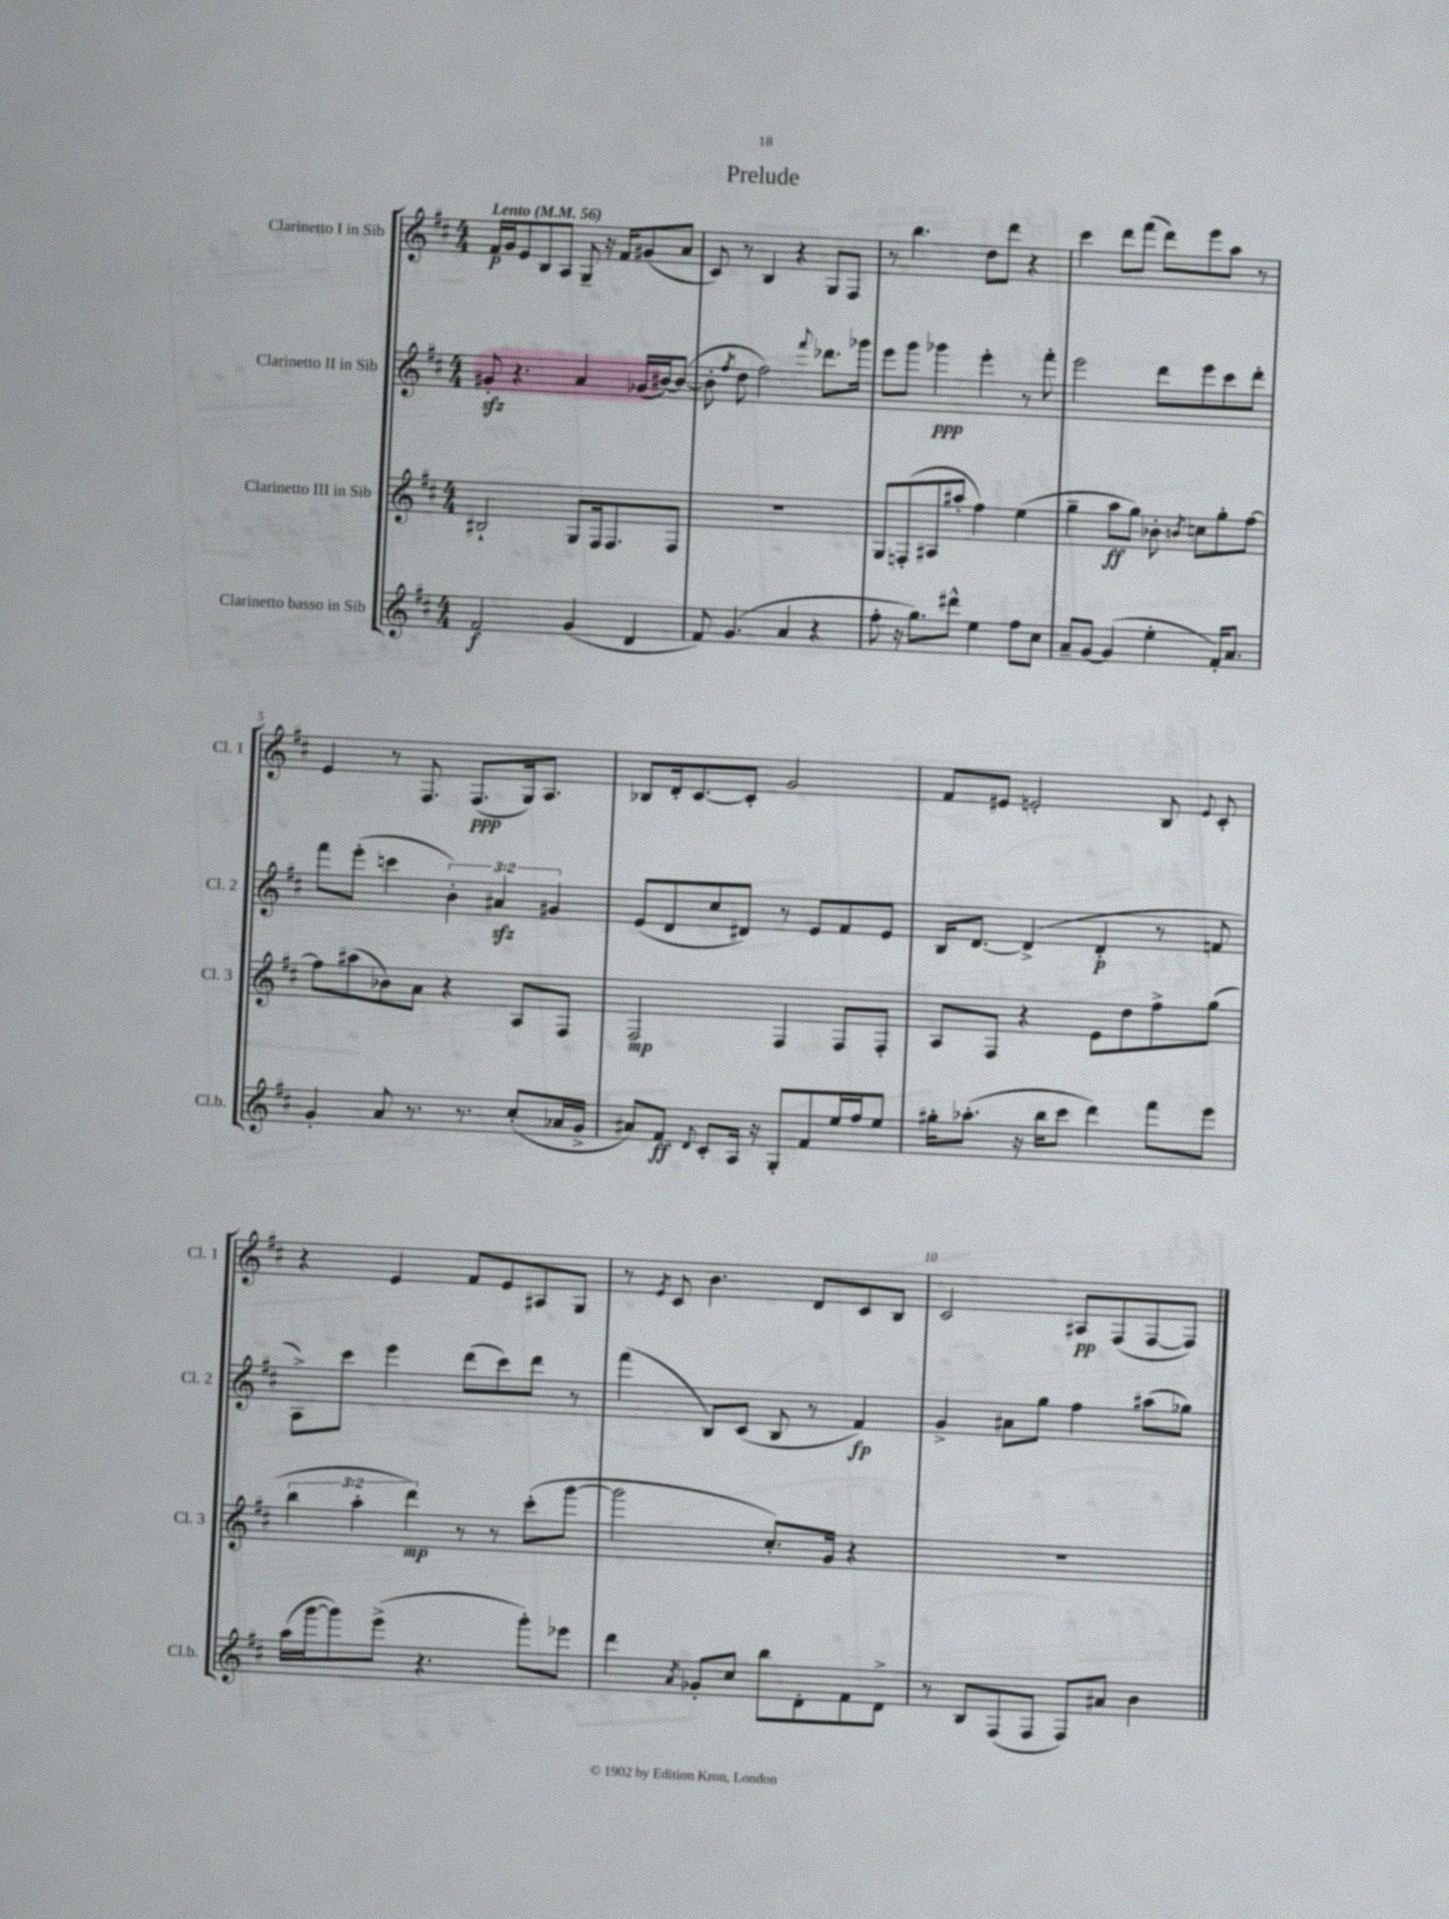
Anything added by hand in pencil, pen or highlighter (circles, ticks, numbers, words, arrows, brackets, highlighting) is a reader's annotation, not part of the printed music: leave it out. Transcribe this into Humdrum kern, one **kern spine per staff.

**kern	**dynam	**kern	**dynam	**kern	**dynam	**kern	**dynam
*part4	*part4	*part3	*part3	*part2	*part2	*part1	*part1
*staff4	*staff4	*staff3	*staff3	*staff2	*staff2	*staff1	*staff1
*I"Clarinetto basso in Sib	*	*I"Clarinetto III in Sib	*	*I"Clarinetto II in Sib	*	*I"Clarinetto I in Sib	*
*I'Cl.b.	*	*I'Cl. 3	*	*I'Cl. 2	*	*I'Cl. 1	*
*clefG2	*	*clefG2	*	*clefG2	*	*clefG2	*
*k[f#c#]	*	*k[f#c#]	*	*k[f#c#]	*	*k[f#c#]	*
*M4/4	*	*M4/4	*	*M4/4	*	*M4/4	*
*MM56	*	*MM56	*	*MM56	*	*MM56	*
=1	=1	=1	=1	=1	=1	=1	=1
!	!	!	!	!	!	!LO:TX:a:B:t=Lento	!
2f#/	f	2B#X`/	.	8g#Xzz'/	.	16f#/LL	p
.	.	.	.	.	.	16g/J	.
.	.	.	.	4.r	.	8e/	.
.	.	.	.	.	.	8B/	.
.	.	.	.	.	.	8A/J	.
(4g/	.	8G/L	.	4a/	.	8G~/	.
.	.	16F#/k	.	.	.	16r	.
.	.	8.F#/	.	.	.	16f#/KL	.
4d/	.	.	.	(16g-X/LL	.	(8g#X/	.
.	.	.	.	[16b#X/J)	.	.	.
.	.	8F#/J	.	(8b#/J_	.	8a/J	.
=2	=2	=2	=2	=2	=2	=2	=2
8f#/)	.	1r	.	8b#'\]	.	8c#/)	.
.	.	.	.	8qff#/	.	.	.
(4.g/	.	.	.	8dd\	.	8r	.
.	.	.	.	2ff#\)	.	4B/	.
4a/	.	.	.	.	.	4r	.
.	.	.	.	8qqfff#/	.	.	.
4r	.	.	.	8.ddd-X\L	.	8G/L	.
.	.	.	.	.	.	8F#/J	.
.	.	.	.	16ggg-X\Jk	.	.	.
=3	=3	=3	=3	=3	=3	=3	=3
8ff#'\	.	8G/L	.	8eee\L	.	8r	.
16r	.	(8Fn'/	.	8ggg\J	.	4.bb\	.
8.gg\L)	.	.	.	.	.	.	.
.	.	8A#X/	.	4ggg-X\	ppp	.	.
8ddd#X^^\J	.	8aa#X'/J	.	.	.	.	.
4ee\	.	4ff#\)	.	4eee'\	.	8dd\L	.
.	.	.	.	.	.	8ddd\J	.
8ff#\L	.	(4ee\	.	8r	.	4r	.
8cc#\J	.	.	.	8fff#'\	.	.	.
=4	=4	=4	=4	=4	=4	=4	=4
8a~/L	.	4gg~\	.	2eee\	.	4ccc#\	.
[8g/J	.	.	.	.	.	.	.
(4g/]	.	8aa\L	ff	.	.	8ddd\L	.
.	.	8gg\J)	.	.	.	(8fff#\J	.
4ee'\	.	8b-X'\	.	8ddd\L	.	8ddd\L)	.
.	.	8qbn/	.	.	.	.	.
.	.	8ccn\L	.	8eee\	.	8eee\	.
16f#'/KL)	.	8gg'\	.	8ccc#\	.	8aa\J	.
8.a/J	.	.	.	.	.	.	.
.	.	[8ff#\J	.	8ddd'\J	.	8r	.
!!LO:LB:g=z
=5	=5	=5	=5	=5	=5	=5	=5
4g'/	.	8ff#\L]	.	8fff#\L	.	4e/	.
.	.	(8aa#X\	.	(8eee'\J	.	.	.
8a/	.	8b-X\)	.	4cccn\	.	8r	.
8.r	.	8a\J	.	.	.	8.F#/	.
.	.	4r	.	6b'\)	.	.	.
8.r	.	.	.	.	.	(8.F#/L	ppp
.	.	.	.	6a#Xzz/	.	.	.
(8cc#'/L	.	8A/L	.	.	.	16G/k)	.
.	.	.	.	.	.	8.A/J	.
.	.	.	.	6g#X/	.	.	.
16a-X/L	.	8F#/J	.	.	.	.	.
16g^/JJ	.	.	.	.	.	.	.
=6	=6	=6	=6	=6	=6	=6	=6
8a#X/L)	.	2F#/	mp	(8e/L	.	8B-X/L	.
8f#/J	ff	.	.	8d/	.	16d'/k	.
.	.	.	.	.	.	[8.c#/	.
8qqd/	.	.	.	.	.	.	.
8c#'/L	.	.	.	8cc#/	.	.	.
16A/Jk	.	.	.	8d#X/J)	.	8c#'/J]	.
16r	.	.	.	.	.	.	.
8G'/L	.	4F#/	.	8r	.	2g/	.
8f#/	.	.	.	8e/L	.	.	.
16ee/L	.	8F#/L	.	8f#/	.	.	.
16ff#/J	.	.	.	.	.	.	.
8ee/J	.	8F#'/J	.	8e/J	.	.	.
=7	=7	=7	=7	=7	=7	=7	=7
16gg#X'\KL	.	8A/L	.	16B/KL	.	8f#/L	.
(8.aa-X'\J	.	.	.	[8.d/J	.	.	.
.	.	8F#/J	.	.	.	8e#X/J	.
16r	.	4r	.	(4d^/]	.	2en'/	.
16bb\KL	.	.	.	.	.	.	.
8ccc#\J	.	.	.	.	.	.	.
4ddd\)	.	8e\L	.	4d'/	p	.	.
.	.	8dd\	.	.	.	.	.
8fff#\L	.	8ff#^\	.	8r	.	8B/	.
.	.	.	.	.	.	8qqe/	.
8eee\J	.	(8gg\J	.	8fn/	.	8c#'/	.
!!LO:LB:g=z
=8	=8	=8	=8	=8	=8	=8	=8
(16aa\LL	.	6bb\	.	8A^\L)	.	4r	.
[16ggg\J	.	.	.	.	.	.	.
8ggg\])	.	.	.	8ccc#\J	.	.	.
.	.	6aa'\	.	.	.	.	.
(8eee^\J	.	.	.	4eee\	.	4e/	.
.	.	6ddd\)	mp	.	.	.	.
4.r	.	.	.	.	.	.	.
.	.	8r	.	(8ddd\L	.	8f#/L	.
.	.	8r	.	8ccc#\)	.	8e/	.
8ggg'\L)	.	(8ccc#'\L	.	8ddd\J	.	8A#X/	.
8eee-X\J	.	[8ggg\J	.	8r	.	8G/J	.
=9	=9	=9	=9	=9	=9	=9	=9
4ddd\	.	2ggg\]	.	(4fff#\	.	8r	.
.	.	.	.	.	.	8qe/	.
.	.	.	.	.	.	8c#/	.
8qa/	.	.	.	.	.	.	.
8g-X'/L	.	.	.	8B/L)	.	4.b\	.
8cc#/J	.	.	.	(8c#/J	.	.	.
8bb\L	.	8.cc#'/L)	.	8B/	.	.	.
8d'\	.	.	.	8r	.	8d/L	.
.	.	16g/Jk	.	.	.	.	.
8f#\	.	4r	.	4f#/)	fp	8c#/	.
8d^\J	.	.	.	.	.	8B/J	.
=10	=10	=10	=10	=10	=10	=10	=10
8r	.	1r	.	4g^/	.	2c#/	.
8B/L	.	.	.	.	.	.	.
(8F#/	.	.	.	8a#X\L	.	.	.
8F#/J	.	.	.	8gg\J	.	.	.
8F#/L)	.	.	.	4ff#\	.	8A#X/L	pp
8a#X/J	.	.	.	.	.	(8F#/	.
4b\	.	.	.	(8aa#X\L	.	[8F#/	.
.	.	.	.	8gg-X\J)	.	8F#/J])	.
==	==	==	==	==	==	==	==
*-	*-	*-	*-	*-	*-	*-	*-
